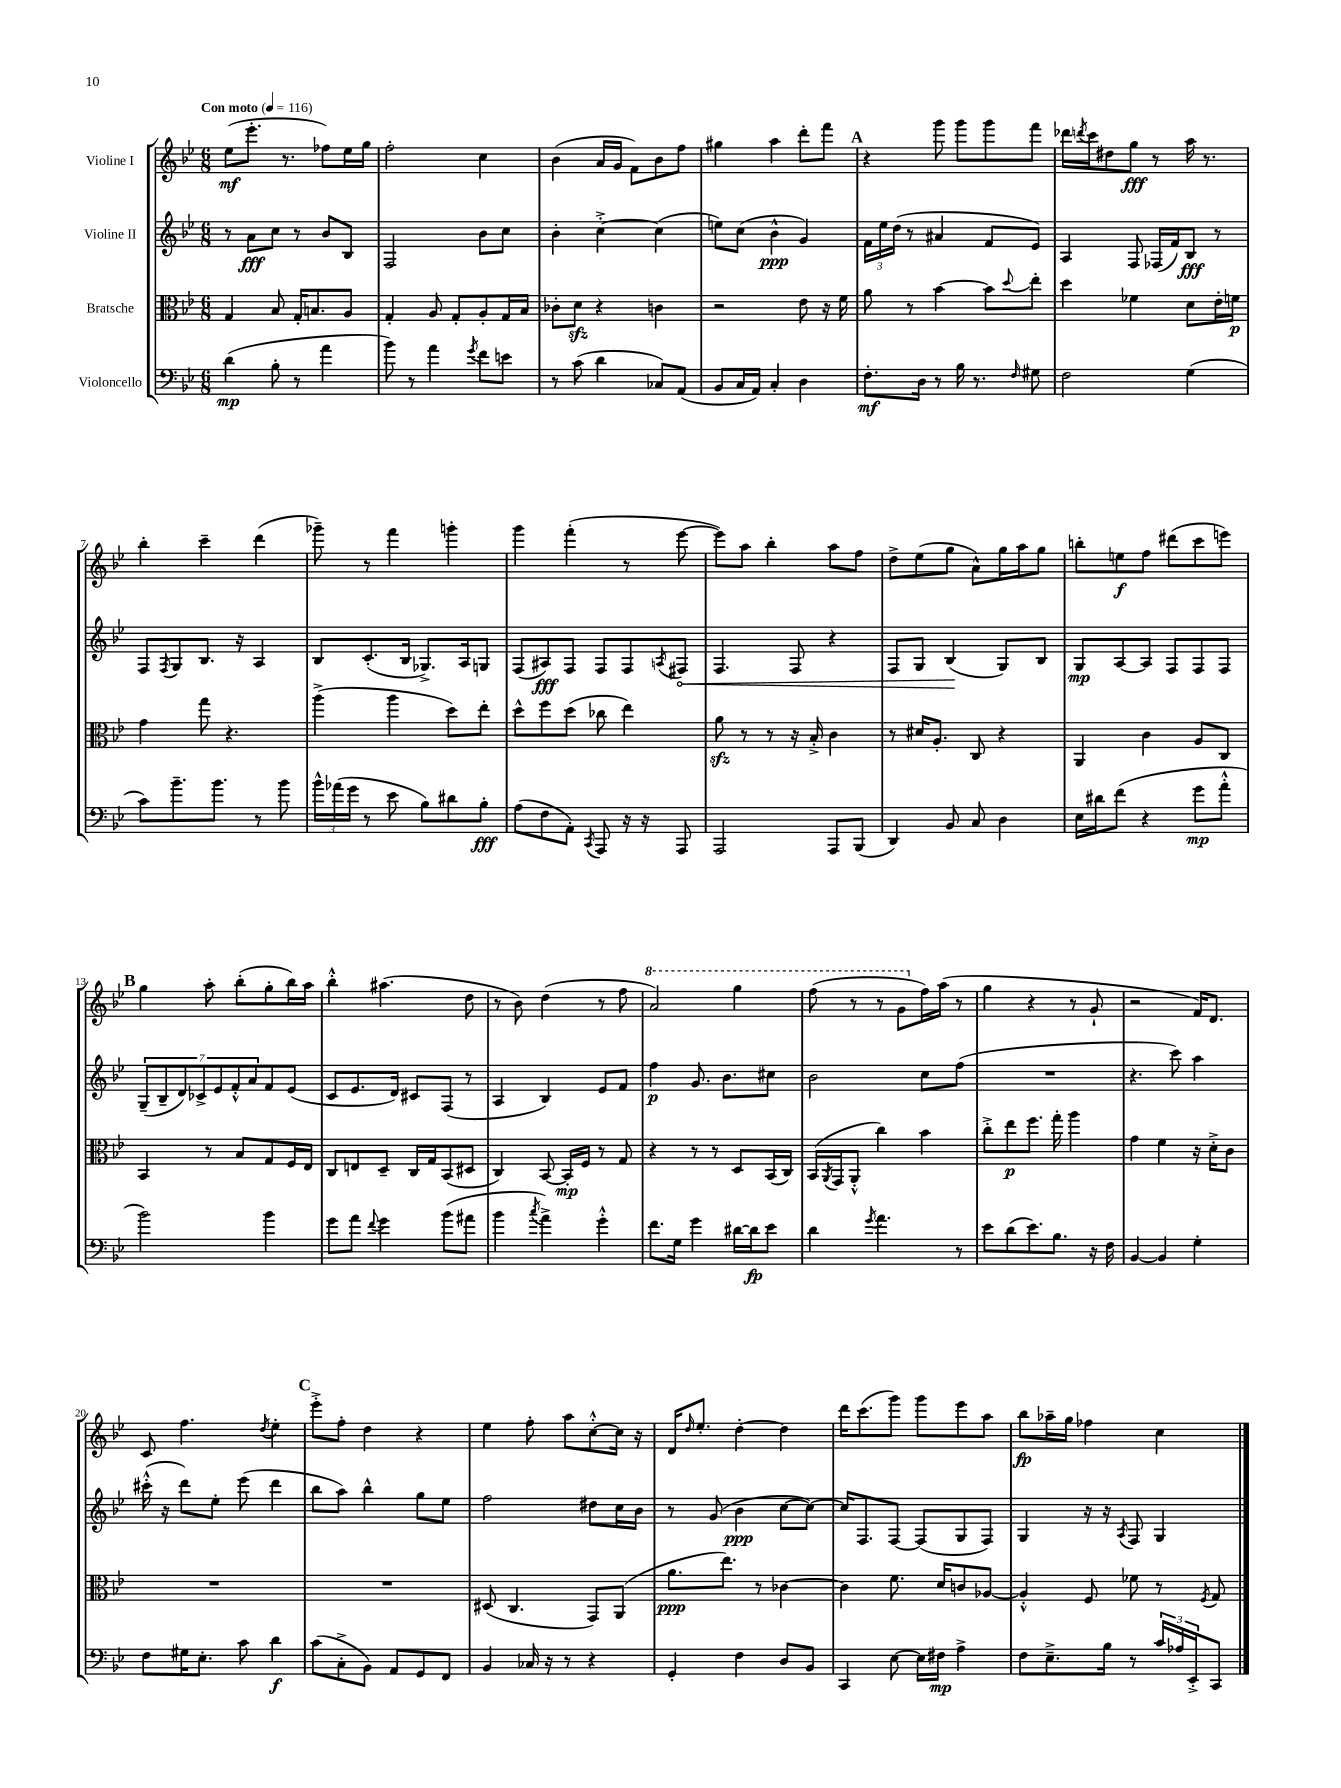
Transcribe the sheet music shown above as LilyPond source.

<<
\new StaffGroup <<
\new Staff = "s0" \with { instrumentName = "Violine I" } {
    \clef treble \key bes \major \numericTimeSignature \time 6/8 \tempo "Con moto" 4 = 116
    ees''8\mf( ees'''8.-. r8. fes''8) ees''16 g''16 |
    f''2-. c''4 |
    bes'4( a'16 g'16 f'8) bes'8 f''8 |
    gis''4 a''4 d'''8-. f'''8 |
    \mark \markup { \bold "A" } r4 g'''8 g'''8 g'''8 f'''8 |
    des'''16 \acciaccatura { d'''8 } c'''16 dis''8 g''8\fff r8 a''16 r8. |
    bes''4-. c'''4-- d'''4( |
    ges'''8--) r8 f'''4 g'''4-. |
    g'''4 f'''4-.( r8 ees'''8~ |
    ees'''8) a''8 bes''4-. a''8 f''8 |
    d''8-> ees''8( g''8 a'8-^) g''16 a''16 g''8 |
    b''8-. e''8\f f''8 dis'''8( c'''8 e'''8) |
    \mark \markup { \bold "B" } g''4 a''8-. bes''8-.( g''8-. bes''16) a''16 |
    bes''4-.-^ ais''4.( d''8 |
    r8 bes'8) d''4( r8 f''8 |
    \ottava #1 a''2) g'''4 |
    f'''8( r8 r8 g''8 \ottava #0 f''16) a''16( r8 |
    g''4 r4 r8 g'8-! |
    r2 f'16) d'8. |
    c'8 f''4. \acciaccatura { d''8 } ees''4-. |
    \mark \markup { \bold "C" } ees'''8-.-> f''8-. d''4 r4 |
    ees''4 f''8-. a''8 c''8~-.-^ c''16 r16 |
    d'16 \grace { d''16 } ees''8.-. d''4~-. d''4 |
    d'''16 c'''8.( g'''8) g'''8 ees'''8 a''8 |
    bes''8\fp aes''16-- g''16 fes''4 c''4 \bar "|." |
}
\new Staff = "s1" \with { instrumentName = "Violine II" } {
    \clef treble \key bes \major \numericTimeSignature \time 6/8
    r8 a'8\fff c''8 r8 bes'8 bes8 |
    f2 bes'8 c''8 |
    bes'4-. c''4~-.-> c''4( |
    e''8) c''8( bes'4-^\ppp g'4) |
    \mark \markup { \bold "A" } \tuplet 3/2 { f'16 ees''16 d''16( } r8 ais'4 f'8 ees'8) |
    a4 f8 fes16( f'16) bes8\fff r8 |
    f8 \acciaccatura { f8 } g8 bes8. r16 a4 |
    bes8 c'8.-.( bes16 ges8.->) a16 g8 |
    f8( ais8\fff) f8 f8 f8 \acciaccatura { a8 } \once \override Hairpin.circled-tip = ##t fis8\< |
    f4. f8 r4 |
    f8 g8 bes4\!( g8) bes8 |
    g8\mp a8~ a8 f8 f8 f8 |
    \mark \markup { \bold "B" } \tuplet 7/4 { g8--( bes8-- d'8) ces'8-> ees'8 f'8-.-^ a'8 } f'8 ees'8( |
    c'8 ees'8. d'16) cis'8 f8( r8 |
    a4 bes4) ees'8 f'8 |
    f''4\p g'8. bes'8. cis''8 |
    bes'2 c''8 f''8( |
    R2. |
    r4. c'''8) a''4 |
    cis'''16-.-^( r16 d'''8) ees''8-. ees'''8( d'''4 |
    \mark \markup { \bold "C" } bes''8 a''8) bes''4-^ g''8 ees''8 |
    f''2 dis''8 c''16 bes'16 |
    r8 g'8( bes'4\ppp c''8~ c''8~) |
    c''16 f8. f8~ f8( g8 f8) |
    g4 r16 r16 \acciaccatura { a8 } f8 g4 \bar "|." |
}
\new Staff = "s2" \with { instrumentName = "Bratsche" } {
    \clef alto \key bes \major \numericTimeSignature \time 6/8
    g4 bes8 g16-. b8. a8 |
    g4-. a8 g8-. a8-. g16 bes16 |
    ces'8-. d'8\sfz r4 c'4 |
    r2 ees'8 r16 f'16 |
    \mark \markup { \bold "A" } a'8 r8 bes'4~ bes'8 \appoggiatura { d''8 } ees''8-. |
    d''4 fes'4 d'8 ees'16-. f'16\p |
    g'4 g''8 r4. |
    a''4->( a''4 d''8) ees''8-. |
    d''8-^ f''8 d''8( ces''8 ees''4) |
    a'8\sfz r8 r8 r16 bes16-.-> c'4 |
    r8 dis'16 a8.-. c8 r4 |
    a,4 c'4 a8 c8 |
    \mark \markup { \bold "B" } bes,4 r8 bes8 g8 f16 ees16 |
    c8 e8 d8-- c16 g16 bes,8( dis8 |
    c4) bes,8~ bes,16-.\mp f16 r8 g8 |
    r4 r8 r8 d8 bes,16( c16) |
    bes,16( \acciaccatura { a,8 } g,16 a,8-.-^ c''4) bes'4 |
    c''8-.-> ees''8\p f''8. g''16-. a''4 |
    g'4 f'4 r16 d'16-.-> c'8 |
    R2. |
    \mark \markup { \bold "C" } R2. |
    dis8( c4. g,8) a,8( |
    a'8.\ppp ees''8.) r8 ces'4~ |
    ces'4 f'8. d'16 c'8 aes8~ |
    aes4-.-^ f8 fes'8 r8 \acciaccatura { f8 } g8 \bar "|." |
}
\new Staff = "s3" \with { instrumentName = "Violoncello" } {
    \clef bass \key bes \major \numericTimeSignature \time 6/8
    d'4\mp( bes8-. r8 a'4 |
    bes'8) r8 a'4 \acciaccatura { g'8 } f'8 e'8 |
    r8 c'8( d'4 ces8) a,8( |
    bes,8 c16 a,16) c4-. d4 |
    \mark \markup { \bold "A" } f8.-.\mf d16 r8 bes16 r8. \grace { f16 } gis8 |
    f2 g4( |
    c'8) bes'8.-- bes'8. r8 bes'8 |
    \tuplet 3/2 { bes'16-^ aes'16( g'16 } r8 ees'8 bes8) dis'8 bes8-.\fff |
    a8( f8 a,8-.) \acciaccatura { c,8 } a,,8 r16 r16 a,,8 |
    a,,2 a,,8 bes,,8( |
    d,4) bes,8 c8 d4 |
    ees16 dis'16 f'8( r4 g'8\mp a'8-.-^ |
    \mark \markup { \bold "B" } bes'2) bes'4 |
    g'8 a'8 \appoggiatura { f'8 } g'4 bes'8( ais'8 |
    bes'4 \acciaccatura { c''8 } a'4->) g'4-.-^ |
    f'8. g16 g'4 dis'16~ dis'16\fp ees'8 |
    d'4 \acciaccatura { g'8 } a'4. r8 |
    ees'8 d'8( ees'8.) bes8. r16 f16 |
    bes,4~ bes,4 g4-. |
    f8 gis16 ees8.-. c'8 d'4\f |
    \mark \markup { \bold "C" } c'8( c8-.-> bes,8) a,8 g,8 f,8 |
    bes,4 ces16 r16 r8 r4 |
    g,4-. f4 d8 bes,8 |
    c,4 ees8~ ees16 fis16\mp a4-> |
    f8 ees8.---> bes16 r8 \tuplet 3/2 { c'16 aes16 ees,16-.-> } c,8 \bar "|." |
}
>>
>>
